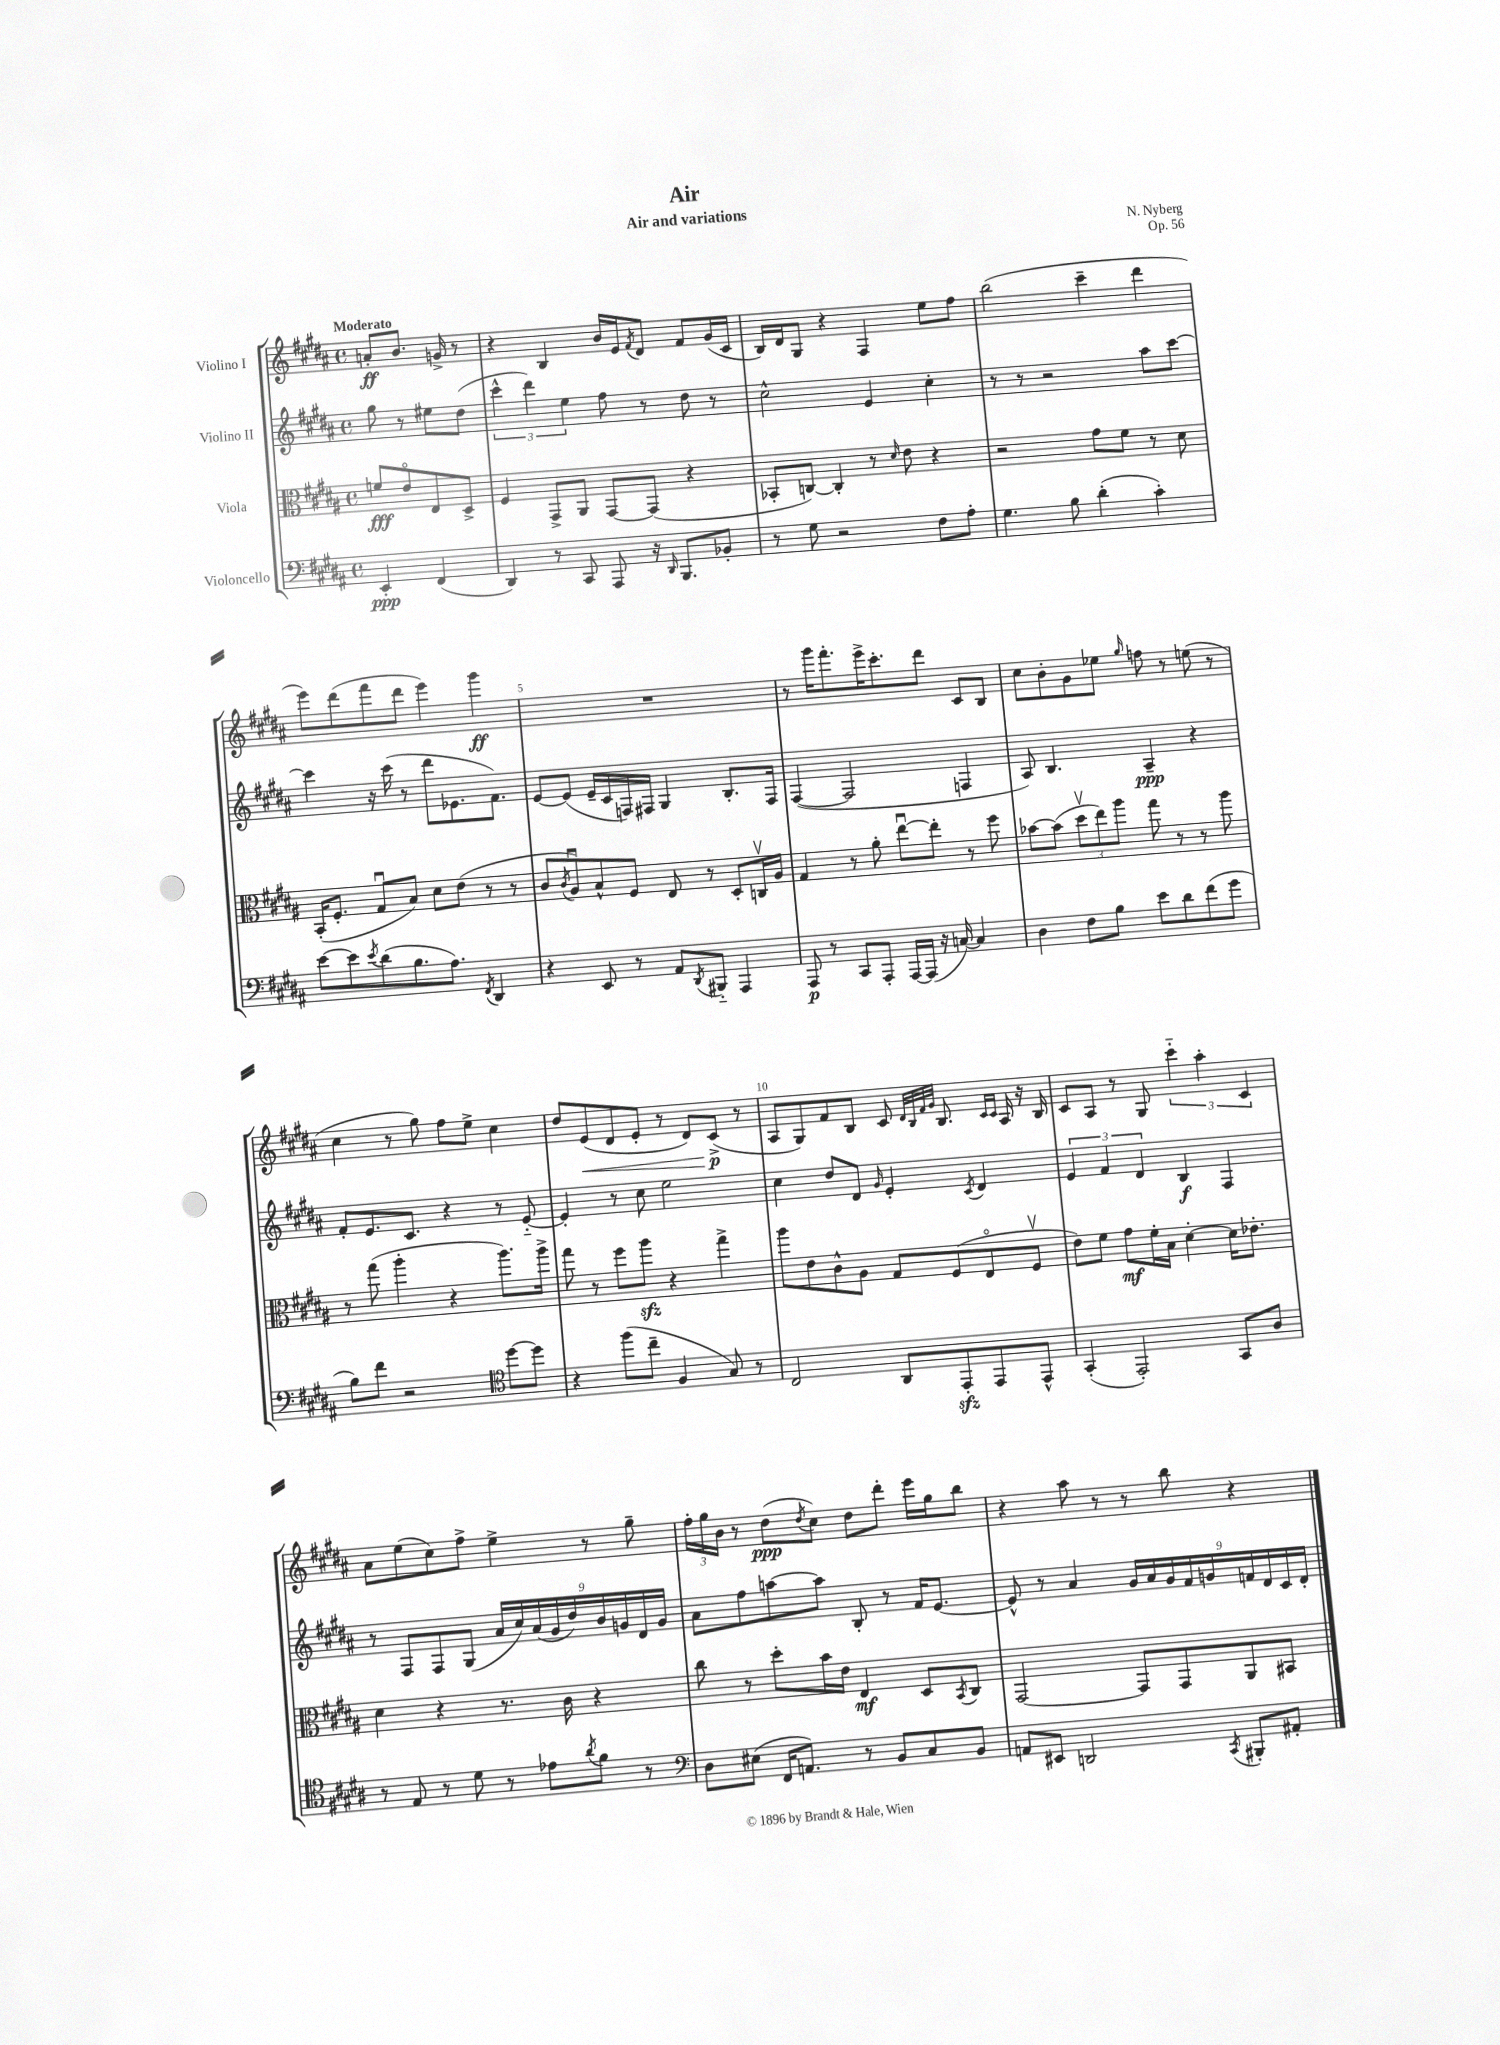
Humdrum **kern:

**kern	**kern	**kern	**kern
*staff4	*staff3	*staff2	*staff1
*clefF4	*clefC3	*clefG2	*clefG2
*k[f#c#g#d#a#]	*k[f#c#g#d#a#]	*k[f#c#g#d#a#]	*k[f#c#g#d#a#]
*M4/4	*M4/4	*M4/4	*M4/4
*met(c)	*met(c)	*met(c)	*met(c)
4EE'	8f	8gg#	8a'
.	8eo	8r	8.b
(4FF#	8E	8ee#	.
.	.	.	16g^
.	8D#^	(8dd#	8r
=	=	=	=
4DD#)	4F#	6ccc#^^	4r
.	.	6ddd#)	.
8r	8GG#^	.	4B
.	.	6ee	.
8CC#	8AA#	.	.
8AAA#	[8GG#	8ff#	16b
.	.	.	16e
.	.	.	8qf#
16r	(8GG#]	8r	8d#
16qqDD#	.	.	.
8.BBB	.	.	.
.	4r	8dd#	8f#
8BB-'	.	8r	(16g#
.	.	.	16c#
=	=	=	=
8r	8BB-'	2cc#^^	16B)
.	.	.	16d#
8G#	[8C)	.	8G#
2r	4C']	.	4r
.	8r	4e	4F#
.	16qqd#	.	.
.	8e	.	.
8F#	4r	4cc#'	8ee
8A#'	.	.	8ff#
=	=	=	=
4.G#	2r	8r	(2bb
.	.	8r	.
.	.	2r	.
8B	.	.	.
(4d#'	8g#	.	4ccc#~
.	8f#	.	.
4c#')	8r	8aa#	4ddd#
.	8d#	[8ccc#	.
=	=	=	=
[8e	(16BB'	4ccc#]	8eee)
.	8.F#'	.	.
8e]	.	.	(8ddd#
8qe	.	.	.
(8d#	8G#u	16r	8fff#
.	.	(16ccc#	.
8.B	8B)	8r	8ddd#
.	8d#	8ddd#	4eee)
8.A#)	.	.	.
.	(8e	8.e-	.
8qFF#	.	.	.
4DD#	8r	.	4ggg#
.	.	8.f#)	.
.	8r	.	.
=	=	=	=
4r	8c#	[8e	1r
.	8qc#	.	.
.	8A#u)	(8e]	.
8EE	8B^^	16e~	.
.	.	16c#	.
8r	8F#	16F)	.
.	.	16F#	.
8AA#	8E	4G#	.
8qDD#	.	.	.
8BBB#'~	8r	.	.
4AAA#	8D#'	8.B'	.
.	16Cv	.	.
.	16A#	16F#	.
=	=	=	=
8AAA#	4G#	([4F#	8r
8r	.	.	16ggg#
.	.	.	8.fff#'
8CC#	8r	2F#]	.
8AAA#'	8a#'	.	16eee^
.	.	.	8.ccc#'
[16AAA#	[8eeu	.	.
(16AAA#]	.	.	.
16r	8ee']	.	8ddd#
[16C)	.	.	.
4C]	8r	4F	8c#
.	8ff#	.	8B
=	=	=	=
4D#	[8b-	8A#)	8cc#
.	(8b-]	4.B	8b'
8F#	12dd#v	.	8g#
.	12ee)	.	.
8B	.	.	8ee-
.	12aa#	.	.
.	.	.	16qqgg#
8e	8gg#	4A#~	8ff
8d#	8r	.	8r
(8f#	8r	4r	(8ee
8g#	8aa#	.	8r
=	=	=	=
8B)	8r	8f#'	4cc#
8f#	(8gg#	8.e	.
2r	4aa#'	.	8r
.	.	8.c#	.
.	.	.	8gg#)
.	4r	4r	8ff#
.	.	.	8ee^
*clefC4	*	*	*
[8dd#	8.aa#)	8r	4cc#
8dd#]	.	[8e'~	.
.	16aa#^	.	.
=	=	=	=
4r	8gg#	4e']	8dd#
.	8r	.	(8e
(8ff#	8ff#	8r	8d#
8cc#~	8aa#	8cc#	8e'
4F#	4r	2ee	8r
.	.	.	8d#)
8G#)	4gg#^	.	(8c#^
8r	.	.	8r
=	=	=	=
2C#	8aa#	4cc#	8A#
.	8e	.	8G#)
.	8c#^^	8dd#	8f#
.	8A#	8d#	8B
.	.	16qqg#	.
8AA#	8G#	4e'	8c#
.	.	.	32qqd#
.	.	.	32qqB
.	.	.	32qqf#
.	.	.	32qqg#
8EE'	(8F#	.	8.B
.	.	8qc#	.
8EE	8Eo	4d#	.
.	.	.	16qqc#
.	.	.	16qqc#
.	.	.	16A#
8EE^^	8F#v	.	16r
.	.	.	16B
=	=	=	=
(4GG#'	8e)	6e	8c#
.	8f#	.	8A#
.	.	6f#	.
2EE')	8g#	.	8r
.	.	6d#	.
.	16f#'	.	8G#
.	16B	.	.
.	[4d#'	4B	6ccc#'~
.	.	.	6aa#'
8GG#	16d#]	4F#	.
.	8.e-'	.	.
.	.	.	6c#
8A#	.	.	.
=	=	=	=
8r	4d#	8r	8a#
8E	.	8F#	(8ee
8r	4r	8F#	8cc#)
8d#	.	(8G#	8ff#^
8r	8.r	18a#	4ee^
.	.	18cc#)	.
.	.	(18a#	.
8e-	.	.	.
.	.	18g#	.
.	16c#	.	.
.	.	18dd#)	.
8qa#	.	.	.
8f#	4r	.	8r
.	.	18b	.
.	.	18g	.
8r	.	.	8gg#~
.	.	18d#	.
.	.	18g	.
=	=	=	=
*clefF4	*	*	*
8D#	8cc#	8a#	24ff#'
.	.	.	24gg#
.	.	.	24b
(8E#	8r	8ff#	8r
16FF#	8dd#'	[8aa	(8dd#
8.AA)	.	.	.
.	.	.	8qdd#
.	16b	8aa]	8cc#)
.	16e	.	.
8r	4E	8B'	8dd#
8BB	.	8r	8ddd#'
8C#	8D#	16f#	16eee
.	.	[8.e	16gg#
.	8qBB	.	.
8BB	8C#	.	8bb
=	=	=	=
8AA	[2GG#	8e^^]	4r
8EE#	.	8r	.
2DD	.	4a#	8aa#
.	.	.	8r
.	8GG#]	18g#	8r
.	.	18a#	.
.	.	18g#	.
.	8GG#	.	8bb
.	.	18f#	.
.	.	18g	.
8qCC#	.	.	.
8BBB#'	8AA#	.	4r
.	.	18f	.
.	.	18d#	.
8AA#'	8BB#	.	.
.	.	18c#	.
.	.	18d#'	.
==	==	==	==
*-	*-	*-	*-
